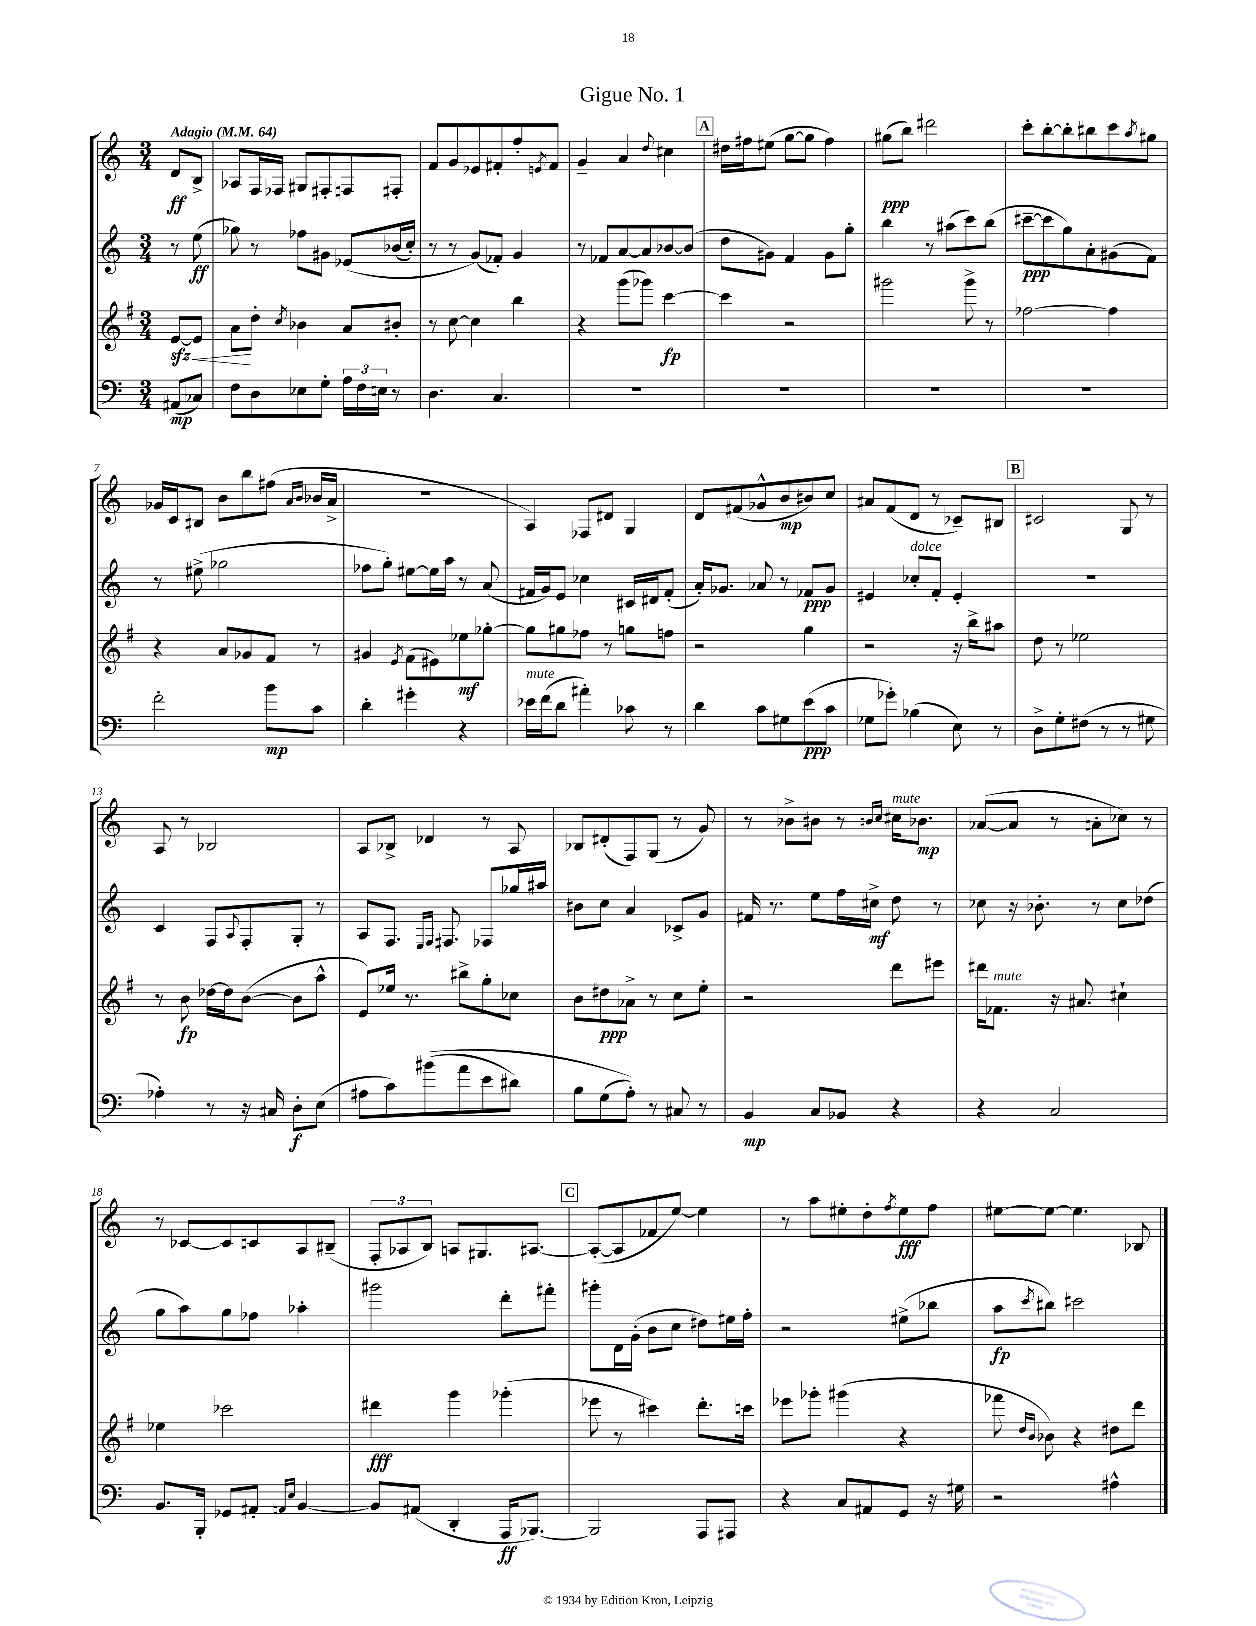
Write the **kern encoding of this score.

**kern	**kern	**kern	**kern
*staff4	*staff3	*staff2	*staff1
*clefF4	*clefG2	*clefG2	*clefG2
*k[]	*k[f#]	*k[]	*k[]
*M3/4	*M3/4	*M3/4	*M3/4
*MM64	*MM64	*MM64	*MM64
(8AA#	[8e	8r	8d
8C-)	8e]	(8ee	8B^
=	=	=	=
8F	8a	8gg-)	8A-
8D	8dd'	8r	16F
.	.	.	16F-
.	8qcc	.	.
8E-	4b-	8ff-	8G#
8G'	.	8g#	8F#'
24A	8a	&(8e-	8F
24F	.	.	.
24E	.	.	.
8r	8b#'	(16b-	8F#'
.	.	16cc')	.
=	=	=	=
4.D	8r	8r	8f
.	[8cc	8r	8g
.	4cc]	(8g&)	8e-
4.C	.	8f-')	8f#'
.	4bb	4g	8ff'
.	.	.	8qe
.	.	.	8f#
=	=	=	=
2.r	4r	8r	4g~
.	.	8f-	.
.	(8ggg	[8a	4a
.	8ggg-)	8a]	.
.	.	.	8qqdd
.	[4ccc	[8b-	4cc#
.	.	(8b-]	.
=	=	=	=
2.r	4ccc]	8dd	16dd#
.	.	.	16ff#
.	.	8g#)	(8ee#
.	2r	4f	[8gg
.	.	.	8gg]
.	.	8g#	4ff#)
.	.	8gg'	.
=	=	=	=
2.r	2ggg#	4bb	(8gg#
.	.	.	8bb)
.	.	8r	2ddd#
.	.	(8aa#	.
.	8ggg#^	8ccc)	.
.	8r	(8bb	.
=	=	=	=
2.r	[2ff-	[8ccc#~	8ccc'
.	.	8ccc#]	[8bb'
.	.	8gg)	8bb']
.	.	8a'	8bb#
.	4ff-]	(8g#	8ccc
.	.	.	8qaa
.	.	8f)	8gg#
=	=	=	=
2f'	4r	8r	16g-
.	.	.	16c
.	.	(8ee#^	8B#
.	8a	2gg-	8b
.	8g-	.	8bb
8b	8f#	.	(8ff#
.	.	.	16qqa
.	.	.	16qqb
8c	8r	.	16b-
.	.	.	16a^
=	=	=	=
4d'	4g#	8ff-	2.r
.	.	8gg')	.
.	8qe	.	.
4g#'	(8f#	[8ee#	.
.	8e#)	16ee#]	.
.	.	16aa	.
4r	8ee-	8r	.
.	[8gg-'	(8a	.
=	=	=	=
16e-	8gg-]	16f#	4A)
(16f	.	16g)	.
8d	8gg#	8e	.
4a#')	8ff-	4cc-	8F-
.	8r	.	8d#
8c-	8gg	16c#	4G
.	.	16d#	.
8r	8ff	(8f#'	.
=	=	=	=
4d	2r	16a')	8d
.	.	8.g-	.
.	.	.	(8f#
8c	.	8a-	8g-^^
8G#	.	8r	8b
(8e	4gg	8f-	8b#)
8c	.	8g-	8cc
=	=	=	=
8G-	2r	4e#	8a#
8g-')	.	.	(8f
(4B-	.	8cc-'	8d
.	.	8f'	8r
8E)	16r	4e#'	8c-~)
.	16bb^	.	.
8r	8aa#	.	8B#
=	=	=	=
8D^	8dd	2.r	2c#
8G'	8r	.	.
(8F#	2ee-	.	.
8r	.	.	.
8r	.	.	8G
8G#	.	.	8r
=	=	=	=
4A-')	8r	4c	8A
.	8b	.	8r
8r	[16dd-	8F	2B-
.	16dd-]	.	.
.	.	8qqA	.
16r	([8b	8F'	.
16C#	.	.	.
8D'	8b]	8G'	.
(8E	8aa^^	8r	.
=	=	=	=
8A#	8e)	8A	8A
8c)	16ee-	8.F	8B-^
.	8.r	.	.
&((8b#	.	.	4d-
.	.	16qqE	.
.	.	16qqF	.
.	.	8.F#	.
8a	8bb#^	.	.
8e	8gg'	8F-	8r
8d#)	8cc-	16gg-	8A
.	.	16aa#	.
=	=	=	=
8B	8b	8b#	8B-
(8G	8dd#	8cc	(8d#'
8A')&)	8a-^	4a	8F)
8r	8r	.	(8G
8C#	8cc	8c-^	8r
8r	8ee'	8g	8g)
=	=	=	=
4BB	2r	16f#	8r
.	.	8.r	.
.	.	.	8b-^
8C	.	8ee	8b#
8BB-	.	16ff	8r
.	.	16cc#^	.
.	.	.	16qqb
.	.	.	16qqcc
4r	8ddd	8dd	16cc#
.	.	.	8.b-
.	8eee#	8r	.
=	=	=	=
4r	16ddd#	8cc-	([8a-
.	8.f-	.	.
.	.	16r	8a-]
.	.	8.b-'	.
2C	16r	.	8r
.	8.a#	.	.
.	.	8r	8a'
.	4cc#`	8cc-	8cc-)
.	.	(8dd-	8r
=	=	=	=
8.BB	4ee-	8gg	8r
.	.	8aa)	[8c-
16BBB'	.	.	.
8GG-	2ccc-	8gg	8c-]
8AA#'	.	8ff-	8c
16qqAA	.	.	.
16qqE	.	.	.
[4BB	.	4aa-'	8A
.	.	.	(8B#~
=	=	=	=
8BB]	4ddd#	2ggg#	12F'
.	.	.	12A-
(8AA#	.	.	.
.	.	.	12B)
4DD'	4ggg	.	8A
.	.	.	8.G#
16AAA	(4ggg-'	8ddd'	.
[8.BBB-)	.	.	[8.A#
.	.	8fff#'	.
=	=	=	=
2BBB-]	8eee-	8ggg#'	(8A#'_
.	8r	16d	8A#]
.	.	(16g'	.
.	4ccc#)	8b	8f-
.	.	8cc	[8ee)
8AAA	8.ddd'	8dd#)	4ee]
8AAA#	.	16ee#	.
.	16ccc	16ff'	.
=	=	=	=
4r	8eee-	2r	8r
.	8ggg-'	.	8aa
8C	(4ggg#	.	8ee#'
8AA#	.	.	8dd'
.	.	.	8qff
8GG	4r	(8ee#^	8ee#
16r	.	8bb-	8ff
16G#	.	.	.
=	=	=	=
2r	8fff-	8aa	[8ee#
.	16qqdd	.	.
.	16qqb	8qccc	.
.	8b-)	8bb#)	8ee#_
.	4r	2ccc#	4.ee#]
4A#^^	8dd#	.	.
.	8ddd	.	8B-
==	==	==	==
*-	*-	*-	*-
